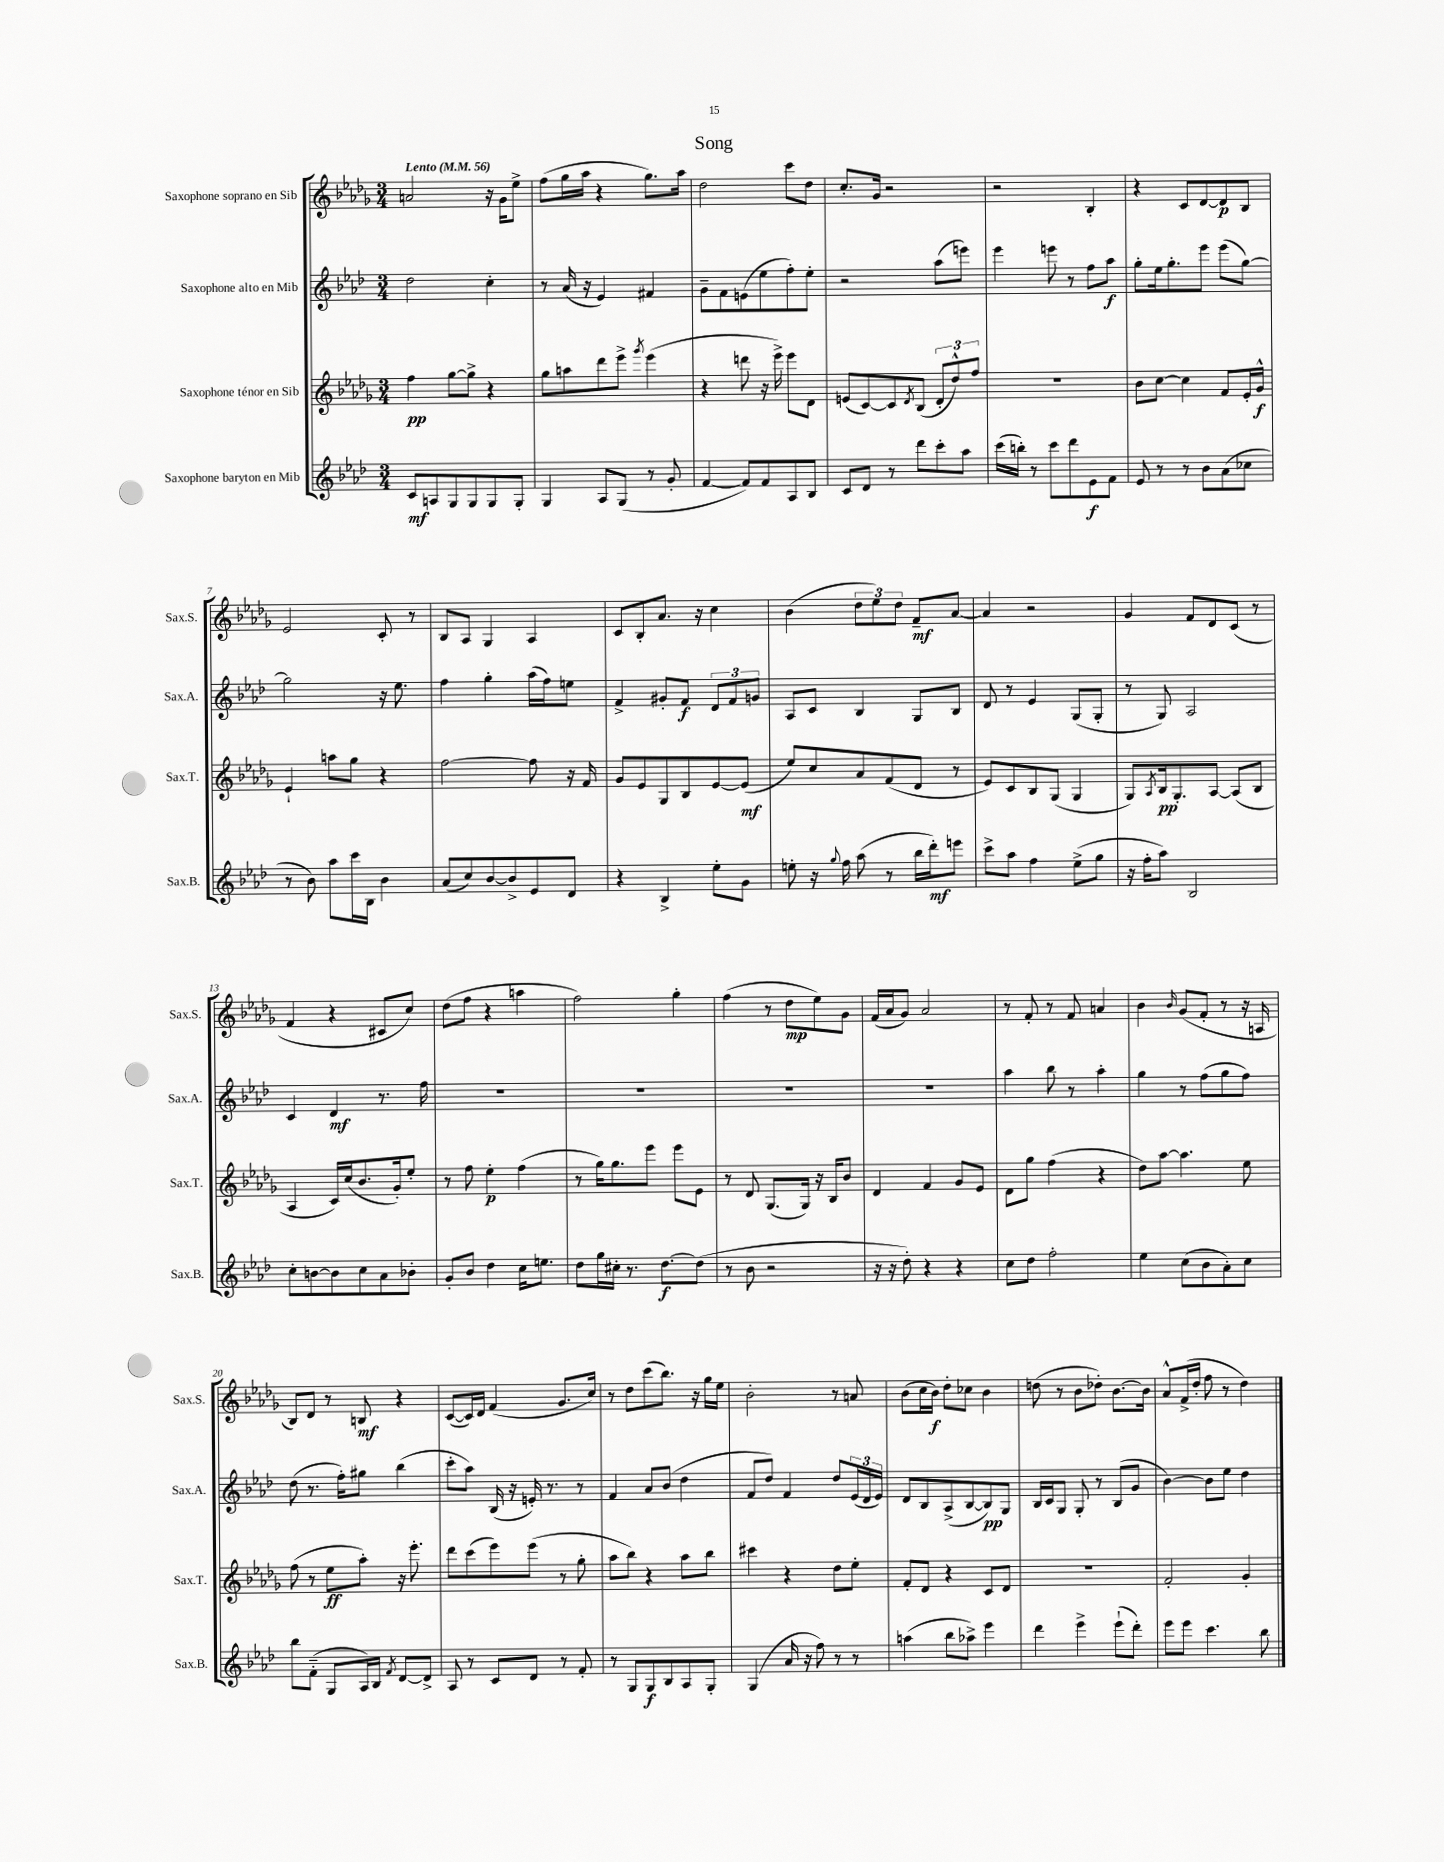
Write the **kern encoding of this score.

**kern	**kern	**kern	**kern
*staff4	*staff3	*staff2	*staff1
*clefG2	*clefG2	*clefG2	*clefG2
*k[b-e-a-d-]	*k[b-e-a-d-g-]	*k[b-e-a-d-]	*k[b-e-a-d-g-]
*M3/4	*M3/4	*M3/4	*M3/4
*MM56	*MM56	*MM56	*MM56
8c	4ff	2dd-	2a
8A	.	.	.
8G	[8gg-	.	.
8G	8gg-^]	.	.
8G	4r	4cc'	16r
.	.	.	16g-
8G'	.	.	8ee-^
=	=	=	=
4G	8gg-	8r	(8ff
.	8aa	(16a-	16gg-
.	.	16r	16aa-
8A-	8ddd-	4e-)	4r
(8G	8eee-^	.	.
.	8qggg-	.	.
8r	(4eee-	4f#	8.gg-)
8g'	.	.	.
.	.	.	16aa-
=	=	=	=
[4f	4r	8g~	2dd-
.	.	8f	.
8f])	8ddd	(8e	.
8f	16r	8ee-	.
.	16eee-^)	.	.
8A-	8eee-	8ff')	8ccc
8B-	8d-	8ee-'	8dd-
=	=	=	=
8c	(8e	2r	8.cc'
8d-	[8c)	.	.
.	.	.	16g-
8r	8c]	.	2r
.	8qd-	.	.
8ddd-	(8B-	.	.
8ccc'	12d-'	(8aa-	.
.	12dd-^^)	.	.
8aa-	.	8eee)	.
.	12ff	.	.
=	=	=	=
(16ccc	2.r	4eee-	2r
16bb')	.	.	.
8r	.	.	.
8ccc	.	8eee	.
8ddd-	.	8r	.
8e-	.	8ff	4B-'
8f	.	8aa-	.
=	=	=	=
8e-	8b-	8gg'	4r
8r	[8cc	16ee-	.
.	.	8.gg'	.
8r	4cc]	.	8c
8b-	.	8eee-	[8d-
(8a-	8f	(8eee-	8d-]
8cc-	16e-'	[8gg)	8B-
.	16g-^^	.	.
=	=	=	=
8r	4e-`	2gg]	2e-
8b-)	.	.	.
8aa-	8aa	.	.
16ccc	8gg-	.	.
16B-	.	.	.
4b-	4r	16r	8c'
.	.	8.ee-	.
.	.	.	8r
=	=	=	=
(8a-	[2ff	4ff	8B-
8cc)	.	.	8A-
[8b-	.	4gg'	4G-
8b-^]	.	.	.
8e-	8ff]	(16aa-	4A-
.	.	16ff)	.
8d-	16r	8ee	.
.	16f	.	.
=	=	=	=
4r	8g-	4f^	8c
.	8e-	.	8B-'
4B-^	8G-	8g#'	8.a-
.	8B-	8f	.
.	.	.	16r
8ee-'	[8e-	12d-	4cc
.	.	12f	.
8g	(8e-]	.	.
.	.	12g	.
=	=	=	=
8ee'	8ee-)	8A-	(4b-
16r	8cc	8c	.
8qqgg	.	.	.
16ff	.	.	.
(8aa-	8a-	4B-	12dd-
.	.	.	12ee-)
8r	(8f	.	.
.	.	.	12dd-
16bb-	8d-	8G	8f~
16ddd-')	.	.	.
8eee	8r	8B-	[8a-
=	=	=	=
8ccc^	8e-)	8d-	4a-]
8aa-	8c	8r	.
4ff	8B-	4e-	2r
.	(8G-	.	.
(8ee-^	4G-	(8G	.
8gg	.	8G'	.
=	=	=	=
16r	8G-)	8r	4g-
16ff'	.	.	.
.	8qA-	.	.
8aa-)	16B-	8G)	.
.	8.G-'	.	.
2B-	.	2A-	8f
.	[8A-	.	8d-
.	(8A-]	.	(8c
.	8B-	.	8r
=	=	=	=
8cc'	4A-	4c	4f
[8b	.	.	.
8b]	16c)	4d-	4r
.	(16cc	.	.
8cc	8.b-	.	.
8a-	.	8.r	8c#
.	16g-')	.	.
8b-'	8ee-'	.	8cc)
.	.	16ff	.
=	=	=	=
8g'	8r	2.r	(8dd-
8b-	8ff	.	8ff
4dd-	4ee-'	.	4r
16cc	(4ff	.	4aa
8.ee	.	.	.
=	=	=	=
8dd-	8r	2.r	2ff)
16gg	16gg-)	.	.
16cc#'	8.gg-	.	.
8.r	.	.	.
.	8eee-	.	.
[8.dd-	.	.	.
.	8eee-	.	4gg-'
(8dd-]	8e-	.	.
=	=	=	=
8r	8r	2.r	(4ff
8b-	8d-	.	.
2r	(8.G-	.	8r
.	.	.	8dd-
.	16G-)	.	.
.	16r	.	8ee-)
.	16B-	.	.
.	8b-	.	8g-
=	=	=	=
16r	4d-	2.r	(16f
16r	.	.	16a-
8dd-')	.	.	8g-)
4r	4f	.	2a-
4r	8g-	.	.
.	8e-	.	.
=	=	=	=
8cc	8d-	4aa-	8r
8dd-	8gg-	.	8f'
2ff'	(4ff	8bb-	8r
.	.	8r	8f
.	4r	4aa-'	4a
=	=	=	=
4ee-	8dd-)	4gg	4b-
.	[8aa-	.	.
.	.	.	16qqb-
(8cc	4.aa-]	8r	(8g-
8b-	.	(8ff	8f'
8a-')	.	8gg	8r
8cc	8ee-	8ff)	16r
.	.	.	16A
=	=	=	=
8bb-	(8ff	(8dd-	8B-)
(8f'~	8r	8.r	8d-
8G	8ee-	.	8r
.	.	16ff')	.
16A-)	8aa-')	8gg#	8B
16B-	.	.	.
8qf	.	.	.
[8d-	16r	(4bb-	4r
.	8.eee-'	.	.
8d-^]	.	.	.
=	=	=	=
8A-	8ddd-	8ccc'	([8c
8r	(8ccc	8aa-)	16c])
.	.	.	16d-
8c	8eee-)	(16B-	(4f
.	.	16r	.
8d-	(8eee-	16e')	.
.	.	8.r	.
8r	8r	.	8.g-
8f'	8gg-'	8r	.
.	.	.	16cc)
=	=	=	=
8r	8aa-	4f	8r
8G	8bb-)	.	8dd-
8G	4r	8a-	(8ccc
8B-	.	(8b-	8.bb-)
8A-	8aa-	4dd-	.
.	.	.	16r
8G'	8bb-	.	16gg-
.	.	.	16ee-
=	=	=	=
(4G	4ccc#	8f	2b-'
.	.	8dd-)	.
16a-	4r	4f	.
16r	.	.	.
8ff)	.	.	.
8r	8dd-	8dd-	8r
8r	8ee-'	(24e-	8a
.	.	24d-	.
.	.	24e-)	.
=	=	=	=
(4aa	8f'	8d-	(8b-
.	8d-	8B-	16cc
.	.	.	16b-)
8bb-	4r	(8A-^	8dd-'
8aa-^)	.	[8B-	8cc-
4eee-	8c	8B-])	4b-
.	8d-	8G	.
=	=	=	=
4ddd-	2.r	16B-	(8dd
.	.	16c	.
.	.	8G	8r
4eee-^	.	8G'	8b-
.	.	8r	8dd-')
(8eee-`	.	(8B-	[8.b-
8ddd-')	.	8g	.
.	.	.	16b-]
=	=	=	=
8eee-	2f'	[4b-)	8a-^^
8eee-	.	.	(16f^
.	.	.	16dd-'
4.ccc	.	8b-]	8ff
.	.	8ee-	8r
.	4g-'	4dd-	4dd-)
8bb-	.	.	.
==	==	==	==
*-	*-	*-	*-
